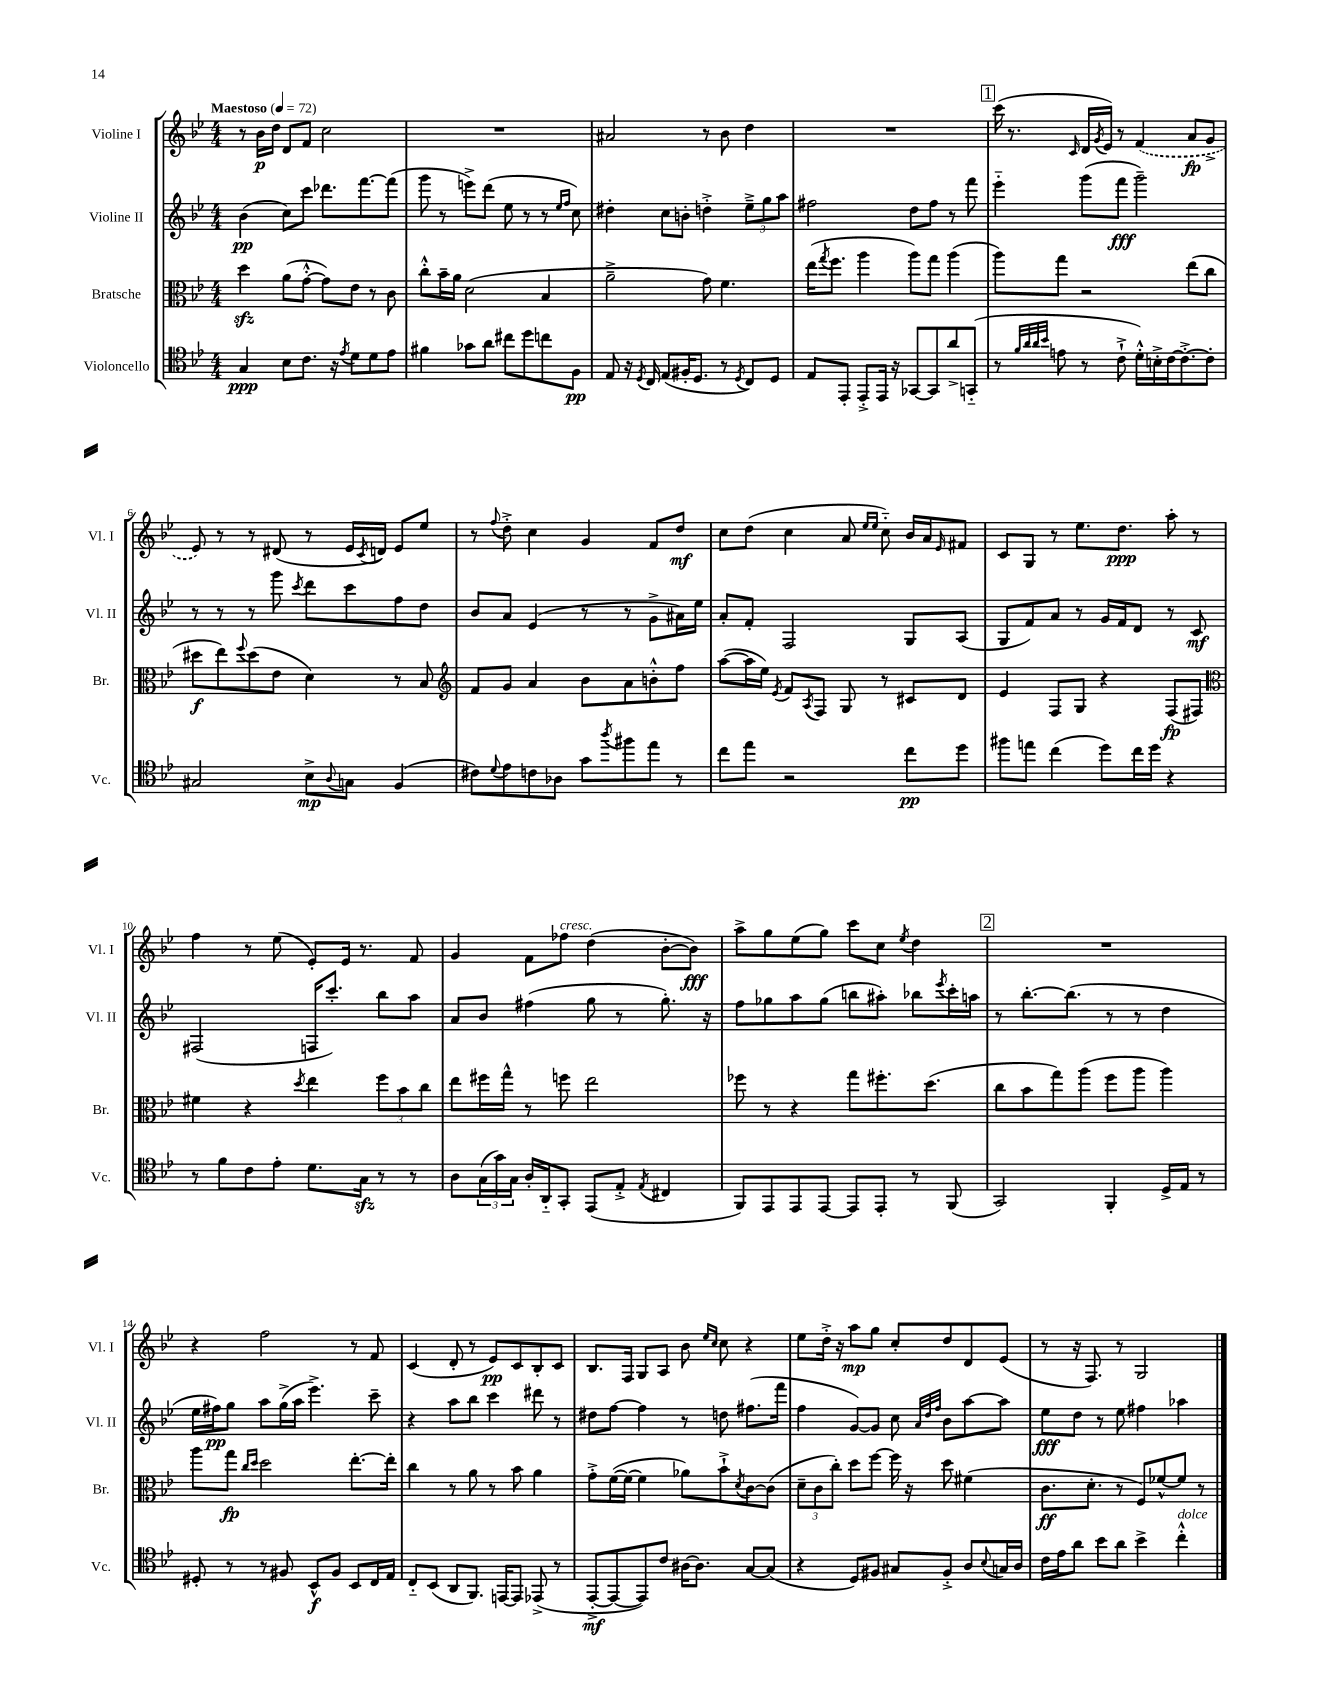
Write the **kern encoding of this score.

**kern	**kern	**kern	**kern
*staff4	*staff3	*staff2	*staff1
*clefC4	*clefC3	*clefG2	*clefG2
*k[b-e-]	*k[b-e-]	*k[b-e-]	*k[b-e-]
*M4/4	*M4/4	*M4/4	*M4/4
*MM72	*MM72	*MM72	*MM72
4G	4dd	(4b-	8r
.	.	.	16b-
.	.	.	16dd
8B-	(8a	8cc)	8d
8.c	[8g'^^	8ccc	8f
.	8g])	8.ddd-	2cc
16r	.	.	.
8qe-	.	.	.
8d	8e-	.	.
.	.	[8.fff	.
8d	8r	.	.
8e-	8c	(8fff]	.
=	=	=	=
4f#	8cc'^^	8ggg	1r
.	16b-~	8r	.
.	16a	.	.
8g-	(2d	8eee^)	.
8a	.	(8ddd	.
8cc#	.	8ee-	.
8dd	.	8r	.
8cc	4B-	8r	.
.	.	16qqee-	.
.	.	16qqff	.
8F	.	8cc)	.
=	=	=	=
8E-	2a~^	4dd#'	2a#
16r	.	.	.
8qD	.	.	.
16C	.	.	.
(8E-	.	8cc	.
16F#'	.	8b'	.
8.D	.	.	.
.	8g)	4dd'^	8r
8r	4.f	.	8b-
8qD	.	.	.
8C)	.	12ee-~^	4dd
.	.	12gg	.
8D	.	.	.
.	.	12aa	.
=	=	=	=
8E-	(16ee-	2ff#	1r
.	8qgg	.	.
.	8.ff	.	.
8EE-'	.	.	.
8EE-'^	4aa	.	.
16EE-	.	.	.
16r	.	.	.
[8GG-	8aa)	8dd	.
8GG-]	8gg	8ff#	.
8a^	(4aa	8r	.
(8GG'~	.	8fff	.
=	=	=	=
8r	8aa)	4eee-'~	(16ccc
.	.	.	8.r
32qqf	.	.	.
32qqa	.	.	.
32qqa	.	.	.
32qqb-	.	.	.
8e	8gg	.	.
.	.	.	16qqc
8r	2r	(8ggg	16d
.	.	.	8qg
.	.	.	16e-)
8c`^	.	8fff	8r
16d'^^)	.	2ggg~)	(4f
16B'^	.	.	.
[16c	.	.	.
8.c'^_	.	.	.
.	(8ee-	.	8a
8c']	8cc	.	8g^
=	=	=	=
2G#	8dd#	8r	8e-)
.	8ee-)	8r	8r
.	8qqff	.	.
.	(8dd#	8r	8r
.	8e-	8ggg	(8d#
.	.	8qccc	.
8B-^	4d)	8ddd	8r
8qqA	.	.	.
8G	.	8ccc	16e-
.	.	.	8qc
.	.	.	16d)
(4F	8r	8ff	8e-
.	8B-	8dd	8ee-
=	=	=	=
*	*clefG2	*	*
8c#)	8f	8b-	8r
8qqd	.	.	8qqff
8e-	8g	8a	8dd'^
8c	4a	(4e-	4cc
8A-	.	.	.
8g	8b-	8r	4g
8qaa	.	.	.
8ff#	8a	8r	.
8ee-	8b'^^	8g^	8f
8r	8ff	16a#)	8dd
.	.	16ee-	.
=	=	=	=
8cc	([8aa	8a'	8cc
8ee-	16aa]	8f'	(8dd
.	16ee-)	.	.
.	8qe-	.	.
2r	8f	2F	4cc
.	8qA	.	.
.	8F	.	.
.	8G	.	8a
.	.	.	16qqee-
.	.	.	16qqee-
.	8r	.	8cc'~)
8cc	8c#	8G	16b-
.	.	.	16a
.	.	.	16qqe-
8dd	8d	(8A	8f#
=	=	=	=
8ff#	4e-	8G	8c
8ee	.	8f)	8G
(4cc	8F	8a	8r
.	8G	8r	8.ee-
8dd)	4r	16g	.
.	.	16f	8.dd
16cc	.	8d	.
16dd	.	.	.
4r	(8F	8r	8aa'
.	8F#)	8c	8r
=	=	=	=
*	*clefC3	*	*
8r	4f#	(2F#	4ff
8f	.	.	.
8c	4r	.	8r
8e-'	.	.	(8ee-
.	8qdd	.	.
8.d	4ee-	16F	8e-')
.	.	8.ccc')	.
.	.	.	16e-
16G	.	.	8.r
8r	12ff	8bb-	.
.	12b-	.	.
8r	.	8aa	8f
.	12cc	.	.
=	=	=	=
8A	8ee-	8a	4g
(24G	16ff#	8b-	.
24g)	.	.	.
.	16gg^^	.	.
24G	.	.	.
16A'	8r	(4ff#	8f
16AA'~	.	.	.
8GG'	8ff	.	8ff-
(8EE-	2ee-	8gg	(4dd
8E-'^	.	8r	.
8qE-	.	.	.
4C#	.	8.gg')	[8b-'
.	.	.	8b-])
.	.	16r	.
=	=	=	=
8FF)	8ff-	8ff	8aa^
8EE-	8r	8gg-	8gg
8EE-	4r	8aa	(8ee-
[8EE-	.	(8gg-	8gg)
8EE-]	8gg	8bb	8ccc
8EE-'	8.ff#'	8aa#')	8cc
.	.	.	8qee-
8r	.	8bb-	4dd
.	(8.dd	.	.
.	.	8qeee-	.
(8FF	.	16ccc'	.
.	.	16aa	.
=	=	=	=
2GG)	8cc	8r	1r
.	8b-	[8.bb-'	.
.	8gg)	.	.
.	.	(8.bb-]	.
.	(8aa	.	.
4FF'	8ff	8r	.
.	8aa	8r	.
16D^	4aa)	4dd	.
16E-	.	.	.
8r	.	.	.
=	=	=	=
8D#'	8aa	16ee-	4r
.	.	16ff#)	.
8r	8gg	8gg	.
.	16qqcc	.	.
.	16qqdd	.	.
8r	2dd	8aa	2ff
8F#	.	(16gg^	.
.	.	16aa	.
8BB-^^	.	4.eee-^)	.
8F#	.	.	.
8BB-	[8.ee-'	.	8r
16C	.	8ccc~	8f
16E-	16ee-']	.	.
=	=	=	=
8C'~	4cc	4r	(4c
(8BB-	.	.	.
8AA	8r	8aa	8d'
8.FF)	8a	8bb-	8r
.	8r	4ccc	8e-)
[16EE	.	.	.
8EE]	8b-	.	8c
(8EE-^	4a	8ddd#	8B-'
8r	.	8r	8c
=	=	=	=
[8EE-'^	8g'^	8dd#	8.B-
8EE-_	([16f	[8ff	.
.	16f_	.	16F
8EE-])	4f]	4ff]	8G
8c	.	.	8A
[16A#	8a-)	8r	8b-
8.A#]	.	.	.
.	.	.	16qqee-
.	.	.	16qqcc
.	8b-`^	8dd	8cc
.	8qd	.	.
[8G	[8c	(8.ff#	4r
(8G]	(8c]	.	.
.	.	16fff	.
=	=	=	=
4r	12d~	4ff	8ee-
.	12c	.	.
.	.	.	16dd'^
.	12cc')	.	.
.	.	.	16r
8D)	8dd	[8g)	8aa
8F#	[8ff	8g]	8gg
8G#	16ff]	8cc	8cc'
.	16r	.	.
.	.	32qqa	.
.	.	32qqdd	.
.	.	32qqff	.
8F#'^	8dd	8b-	8dd
8A	(4f#	[8aa	8d
8qqB-	.	.	.
16G	.	8aa]	(8e-
16A	.	.	.
=	=	=	=
16c	8.c	8ee-	8r
16e-	.	.	.
8a	.	8dd	16r
.	8.d'	.	8.F)
8b-	.	8r	.
8a	8r	8ee-	8r
4b-^	8F)	4ff#	2G
.	[8f-^^	.	.
4cc'^^	8f-]	4aa-	.
.	8r	.	.
==	==	==	==
*-	*-	*-	*-
